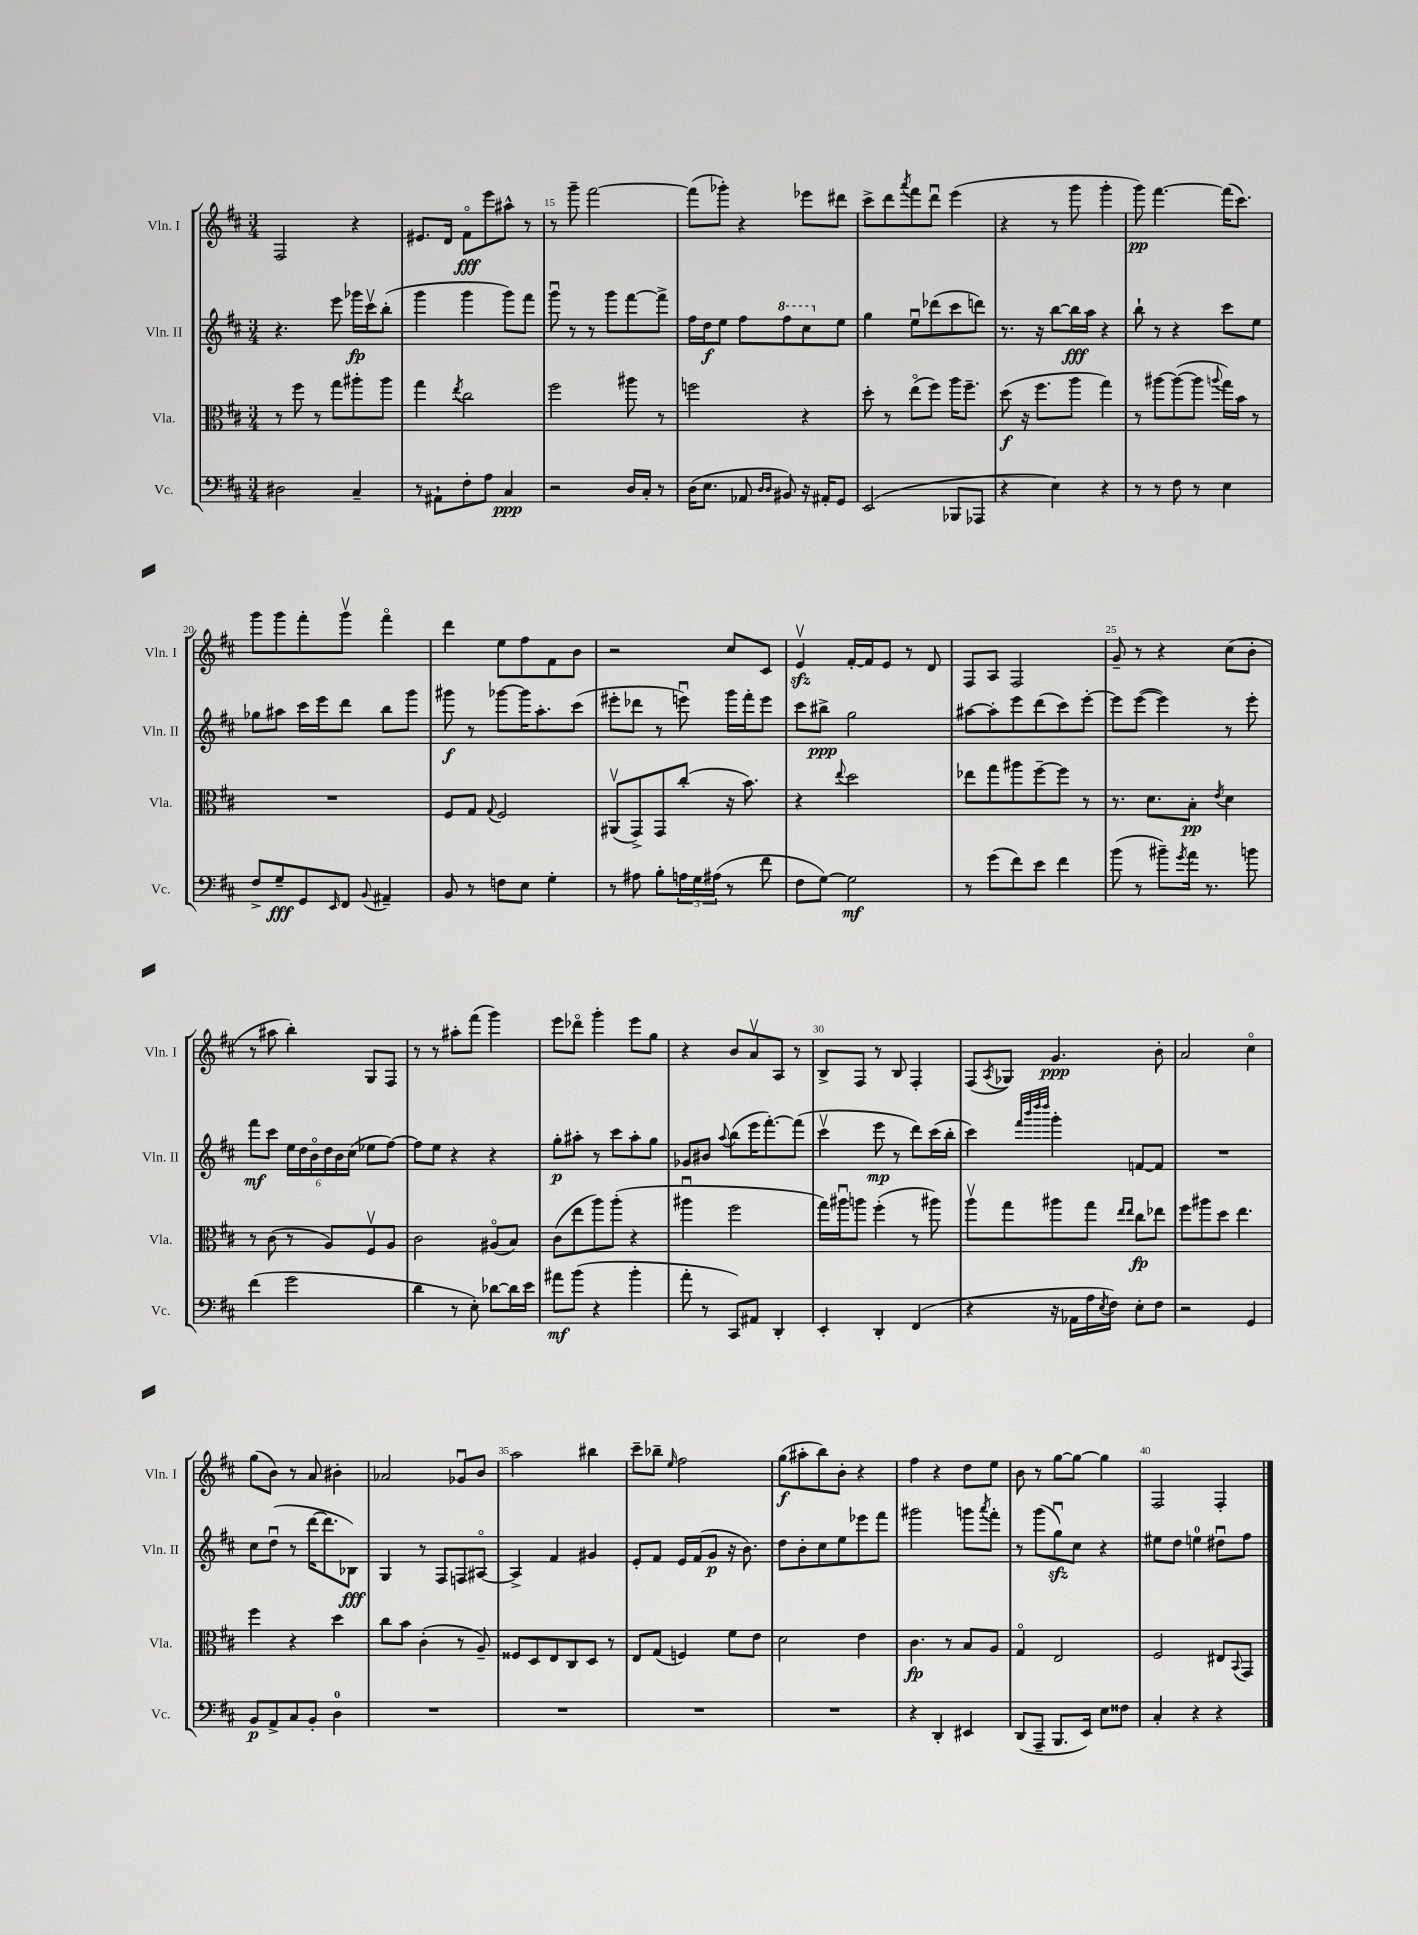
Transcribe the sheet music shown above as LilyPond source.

<<
\new StaffGroup <<
\new Staff = "s0" \with { instrumentName = "Vln. I" shortInstrumentName = "Vln. I" } {
    \clef treble \key d \major \numericTimeSignature \time 3/4
    fis2 r4 |
    eis'8. d'16 fis'8\flageolet\fff e'''8 ais''8-^ r8 |
    r8 g'''8-- fis'''2~ |
    fis'''8( ges'''8-.) r4 ees'''8 dis'''8 |
    cis'''8-> d'''8 \acciaccatura { a'''8 } fis'''8 d'''8\downbow e'''4( |
    r4 r8 g'''8 g'''4-. |
    g'''8\pp) fis'''4.~ fis'''16( cis'''8.) |
    g'''8 g'''8 fis'''8-. g'''8\upbow fis'''4\flageolet |
    d'''4 e''8 fis''8 fis'8 b'8 |
    r2 cis''8 cis'8 |
    e'4\upbow\sfz fis'16~-. fis'16 e'8 r8 d'8 |
    fis8 a8 fis2 |
    g'8-- r8 r4 cis''8( b'8-. |
    r8 ais''8 b''4-.) g8 fis8 |
    r8 r8 ais''8-. fis'''8( g'''4) |
    e'''8 des'''8\flageolet g'''4-. e'''8 g''8 |
    r4 b'8 a'8\upbow a8 r8 |
    b8-> fis8 r8 b8 fis4-. |
    fis8( \acciaccatura { a8 } ges8) g'4.\ppp b'8-. |
    a'2 cis''4\flageolet |
    g''8( b'8) r8 a'8 bis'4-. |
    aes'2 ges'8\downbow b'8 |
    a''2 bis''4 |
    cis'''8-- bes''8-- \grace { e''16 } fis''2 |
    g''8\f( ais''8-. b''8) b'8-. r4 |
    fis''4 r4 d''8 e''8 |
    b'8 r8 g''8~ g''8~ g''4 |
    fis2 fis4-. \bar "|." |
}
\new Staff = "s1" \with { instrumentName = "Vln. II" shortInstrumentName = "Vln. II" } {
    \clef treble \key d \major \numericTimeSignature \time 3/4
    r4. e'''8 ges'''16\fp cis'''16\upbow b''8-.( |
    g'''4 g'''4 g'''8) fis'''8 |
    g'''8\downbow r8 r8 g'''8 fis'''8~ fis'''8-> |
    fis''16 d''16\f e''8 fis''8 \ottava #1 fis'''8 cis'''8 \ottava #0 e''8 |
    g''4 e''8\downbow des'''8( cis'''8 d'''8) |
    r8. r16 b''8~ b''16\fff a''16 r4 |
    b''8-! r8 r4 cis'''8 e''8 |
    ges''8 ais''8 cis'''16 e'''16 d'''8 b''8 g'''8 |
    gis'''8\f r8 ges'''8~ ges'''16 a''8.-. cis'''8( |
    eis'''8-. des'''8 r8 e'''8\downbow) g'''16 fis'''16-. e'''8 |
    cis'''8 bis''8->\ppp g''2 |
    ais''8~ ais''8-. e'''8 d'''8( cis'''8) e'''8~-. |
    e'''8 e'''8~( e'''4) r8 e'''8-. |
    fis'''8\mf cis'''8 \tuplet 6/4 { e''16 d''16 b'16\flageolet d''16 b'16 cis''16( } ees''8 fis''8~) |
    fis''8 e''8 r4 r4 |
    g''8-.\p ais''8-. r8 cis'''8 ais''8-. g''8 |
    ges'8 bis'8 \appoggiatura { a''8 } b''8( e'''16 fis'''8.~-.) fis'''8( |
    cis'''4\upbow e'''8\mp r8 d'''8) cis'''16( b''16-. |
    cis'''4) \grace { fis'''32 b'''32 d''''32 d''''32 } g'''4-. f'8~ f'8 |
    R2. |
    cis''8 d''8\downbow( r8 d'''16~ d'''8. bes8\fff) |
    g4 r8 fis8 f8 ais8~\flageolet |
    ais4-> fis'4 gis'4 |
    e'8-. fis'8 e'16 fis'16( g'8\p r16 b'8.) |
    d''8 b'8-. cis''8 e''8 ees'''8 fis'''8 |
    gis'''2 g'''8 \acciaccatura { a'''8 } fis'''8-. |
    r8 g'''8( g''8\downbow\sfz) cis''8 r4 |
    eis''8 d''8 e''4-0 dis''8\downbow fis''8 \bar "|." |
}
\new Staff = "s2" \with { instrumentName = "Vla." shortInstrumentName = "Vla." } {
    \clef alto \key d \major \numericTimeSignature \time 3/4
    r8 fis''8 r8 g''8 ais''8-. ais''8 |
    g''4 \acciaccatura { e''8 } cis''2 |
    fis''2 ais''8 r8 |
    f''2 r4 |
    d''8-. r8 e''8\flageolet( fis''8) a''16 fis''8.-- |
    d''8\f( r16 fis''8. a''8 g''4) |
    r8 ais''8~ ais''8~( ais''8 \appoggiatura { a''8 } g''16) b'16 r8 |
    R2. |
    fis8 g8 \appoggiatura { g8 } fis2 |
    ais,8\upbow( g,8->) g,8 cis''8-.( r16 b'8.) |
    r4 \appoggiatura { e''8 } d''2 |
    ees''8 g''8 ais''8 fis''8~-- fis''8 r8 |
    r8. d'8. b8-.\pp \acciaccatura { e'8 } d'4 |
    r8 cis'8( r8 a8) fis8\upbow a8 |
    cis'2 ais8\flageolet( b8) |
    cis'8( e''8 a''8) a''8-.( r4 |
    ais''4\downbow fis''2 |
    g''16) ais''16\downbow a''8 fis''4-.( r8 ais''8) |
    a''8\upbow g''8 ais''8 g''8 \grace { e''16 e''16 } cis''8\fp ees''8 |
    fis''8 ais''8 d''8 e''4. |
    fis''4 r4 d''4 |
    cis''8 b'8 cis'4-.( r8 a8--) |
    fisis8 d8 e8 cis8 d8 r8 |
    e8 g8( f4) fis'8 e'8 |
    d'2 e'4 |
    cis'4.\fp r8 b8 a8 |
    g4\flageolet e2 |
    fis2 eis8 \appoggiatura { b,8 } g,8 \bar "|." |
}
\new Staff = "s3" \with { instrumentName = "Vc." shortInstrumentName = "Vc." } {
    \clef bass \key d \major \numericTimeSignature \time 3/4
    dis2 cis4-- |
    r8 ais,8-! fis8-. a8 cis4\ppp |
    r2 d16 cis16-. r8 |
    d16( e8. aes,8 \grace { d16 d16 } bis,8) r16 ais,16-. g,8 |
    e,2( bes,,8 aes,,8 |
    r4 e4) r4 |
    r8 r8 fis8 r8 e4 |
    fis8-> g8--\fff g,8 \grace { e,16 } fis,8 \appoggiatura { b,8 } ais,4-- |
    b,8 r8 f8 e8 g4-. |
    r8 ais8 b8-. \tuplet 3/2 { a16 g16 ais16( } r8 fis'8 |
    fis8 g8~) g2\mf |
    r8 g'8( fis'8) e'8 fis'4 |
    b'8( r8 bis'8--) \acciaccatura { g'8 } a'16 r8. b'8 |
    fis'4( g'2 |
    d'4 r8 e8-.) des'8~ des'16 e'16 |
    ais'8\mf b'8( r4 b'4-. |
    a'8-. r8 cis,8) ais,8 d,4-. |
    e,4-. d,4-. fis,4( |
    r4 r16 aes,16 a16 \acciaccatura { e8 } fis16) e8-. fis8 |
    r2 g,4 |
    b,8\p a,8-> cis8 b,8-. d4-0 |
    R2. |
    R2. |
    R2. |
    R2. |
    r4 d,4-. eis,4 |
    d,8( a,,8-- b,,8. e,16) e8 fisis8 |
    cis4-. r4 r4 \bar "|." |
}
>>
>>
\layout { \context { \Score currentBarNumber = #13 \override BarNumber.break-visibility = ##(#f #t #t) barNumberVisibility = #(every-nth-bar-number-visible 5) } }
